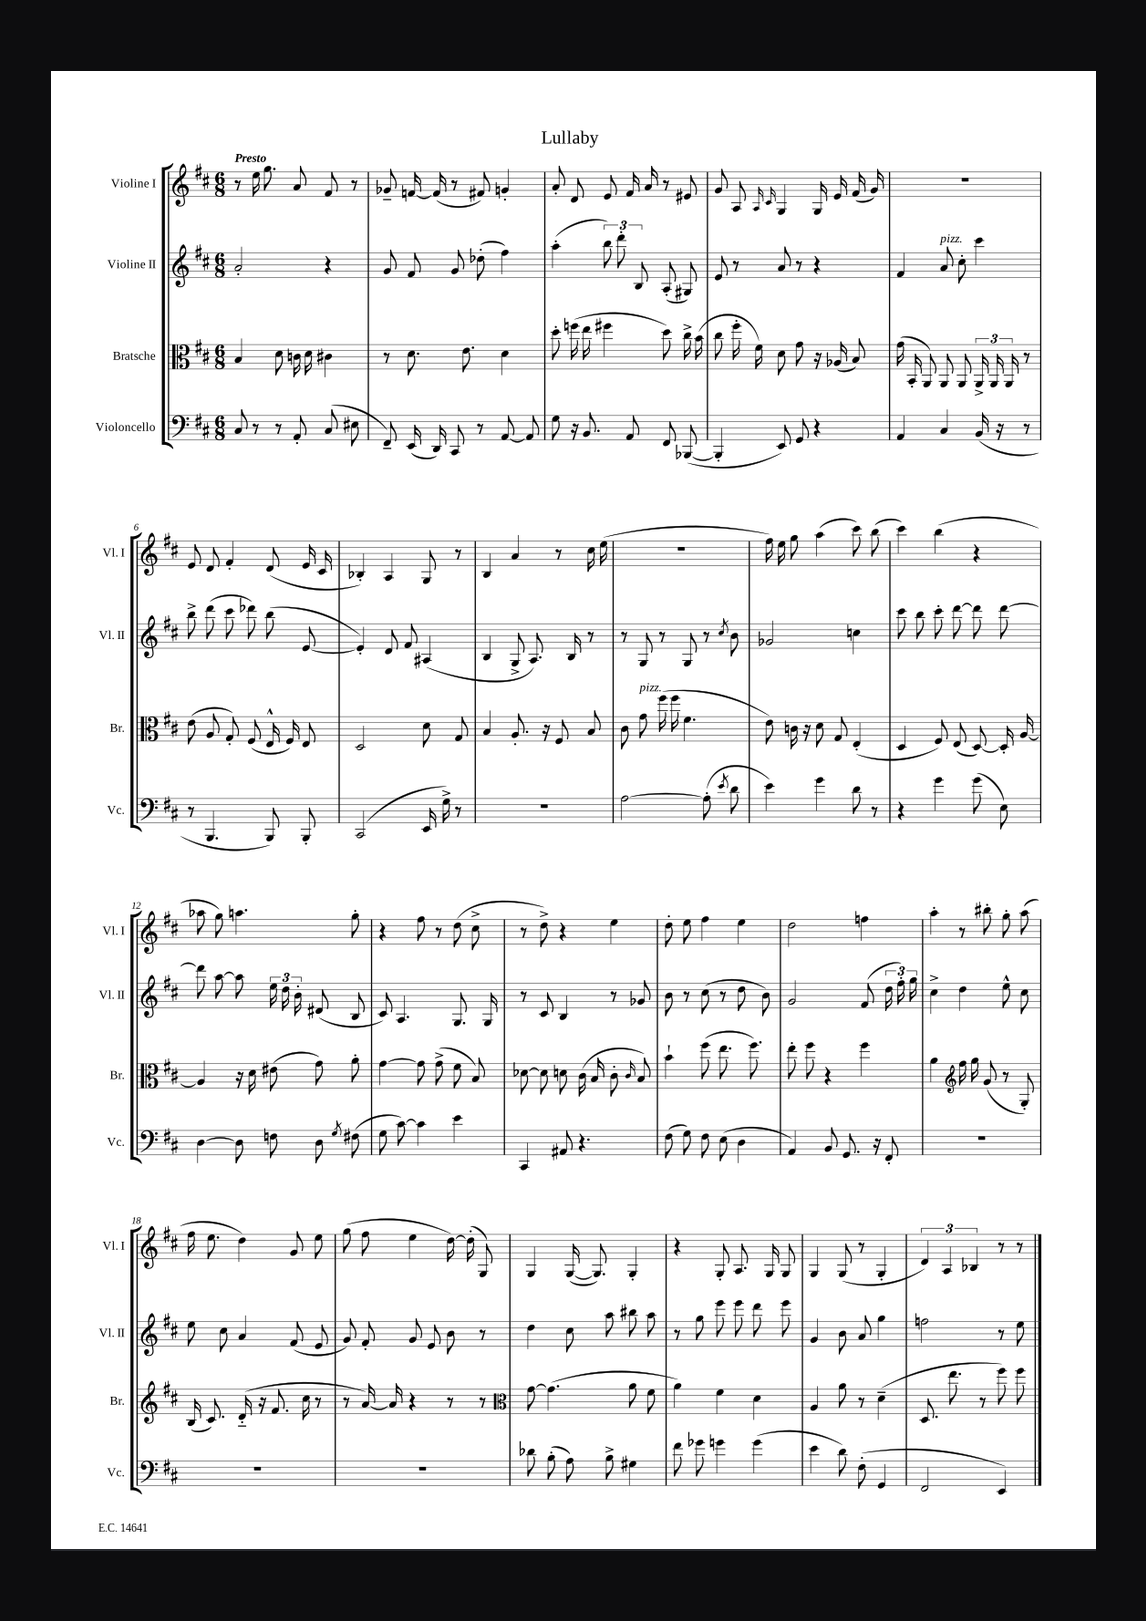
\header { title = "Lullaby" }
<<
\new StaffGroup <<
\new Staff = "s0" \with { instrumentName = "Violine I" shortInstrumentName = "Vl. I" } {
    \clef treble \key d \major \numericTimeSignature \time 6/8 \tempo "Presto"
    \autoBeamOff r8 e''16 g''8. a'8 fis'8 r8 |
    ges'8-- f'16~ f'16( r8 fis'8) g'4-. |
    a'8-. d'8 e'8 fis'16 a'16 r8 eis'8 |
    g'8 a8 \grace { a16 cis'16 } g4 g16 e'16 fis'16( g'16) |
    R2. |
    e'8 d'8 fis'4-. d'8( e'16 cis'16 |
    bes4-.) a4 g8 r8 |
    b4 a'4 r8 cis''16 e''16( |
    R2. |
    fis''16) e''16 g''8 a''4( cis'''8) b''8( |
    cis'''4) b''4( r4 |
    aes''8 g''8) a''4. g''8-. |
    r4 fis''8 r8 d''8( cis''8-> |
    r8 d''8->) r4 e''4 |
    d''8-. e''8 fis''4 e''4 |
    d''2 f''4 |
    a''4-. r8 bis''8-. g''8-. a''8( |
    fis''16 e''8. d''4) g'8 e''8 |
    g''8( fis''8 e''4 d''16~) d''16-.( g8) |
    g4 g16~( g8.) g4-. |
    r4 g8-. a8. g16 g8 |
    g4 g8( r8 g4-. |
    \tuplet 3/2 { d'4) a4 bes4 } r8 r8 \bar "|." |
}
\new Staff = "s1" \with { instrumentName = "Violine II" shortInstrumentName = "Vl. II" } {
    \clef treble \key d \major \numericTimeSignature \time 6/8
    \autoBeamOff a'2-. r4 |
    g'8 fis'8 g'8 des''8-.( fis''4) |
    a''4-.( \tuplet 3/2 { b''8) d'''8-. b8 } a8-.( gis8) |
    e'8 r8 a'8 r8 r4 |
    fis'4 a'8^\markup { \italic "pizz." } cis''8-. cis'''4 |
    b''8-> d'''8( cis'''8 des'''8) b''8( e'8~ |
    e'4-.) d'8 fis'8 ais4( |
    b4 g8-> a8.) b16 r8 |
    r8 g8 r8 g8 r8 \acciaccatura { cis''8 } b'8 |
    ges'2 c''4 |
    cis'''8 b''8 cis'''8-. d'''8~ d'''8 d'''8~ |
    d'''8 a''8~ a''8 \tuplet 3/2 { e''16 d''16 b'16-. } dis'8( b8 |
    cis'8) a4. g8. g16 |
    r8 cis'8 b4 r8 ges'8 |
    b'8 r8 cis''8( r8 d''8 b'8) |
    g'2 fis'8( \tuplet 3/2 { d''16 fis''16-.) g''16 } |
    cis''4-> d''4 e''8-^ cis''8 |
    e''8 cis''8 a'4 fis'8( e'8 |
    g'8) fis'8-. g'8 e'8 b'8 r8 |
    d''4 cis''8 a''8 bis''8 a''8 |
    r8 g''8 e'''8 e'''8 d'''8 e'''8 |
    g'4 b'8 a'8 g''4 |
    f''2 r8 e''8 \bar "|." |
}
\new Staff = "s2" \with { instrumentName = "Bratsche" shortInstrumentName = "Br." } {
    \clef alto \key d \major \numericTimeSignature \time 6/8
    \autoBeamOff b4 d'8 c'16 d'16 cis'4 |
    r8 d'8. e'8. d'4 |
    d''8-. f''16( e''16 fis''4 d''8) cis''16-> b'16( |
    cis''8 fis''16-. fis'16) d'8 g'8 r16 aes16( b8) |
    g'16( b,16-. a,8) a,8 a,8 \tuplet 3/2 { a,16-> a,16 a,16 } r8 |
    e'8( a8 g8-.) fis8( e16-^ fis16) e8 |
    d2 d'8 g8 |
    b4 a8.-. r16 fis8 b8 |
    cis'8 g'8^\markup { \italic "pizz." } fis''16( fis''16 fis'4. |
    e'8) c'16 r16 d'8 g8 e4-.( |
    d4 fis8) e8( d8~) d16-. a16~ |
    a4 r16 d'16 eis'8( g'8) a'8-. |
    g'4~ g'8 g'8->( fis'8 b8) |
    des'8~ des'8 d'8 cis'16( b16 cis'8-. \grace { cis'16 } b8) |
    b'4-! fis''8( e''8. fis''8.) |
    e''8-. fis''8 r4 fis''4 |
    a'4 \clef treble fis''16 g''16 g'8( r8 g8-.) |
    b16( cis'8.) d'16-_( r16 fis'8. cis''16 r8 |
    r8 a'16~) a'16 r4 r8 r8 |
    \clef alto g'8~ g'4.( a'8 fis'8 |
    a'4) fis'4 d'4 |
    a4 a'8 r8 d'4--( |
    d8. e''8. r8 fis''8) fis''8 \bar "|." |
}
\new Staff = "s3" \with { instrumentName = "Violoncello" shortInstrumentName = "Vc." } {
    \clef bass \key d \major \numericTimeSignature \time 6/8
    \autoBeamOff cis8 r8 r8 a,8-. cis8( eis8 |
    fis,8--) e,16( d,16) cis,8 r8 a,8~ a,8 |
    g8 r16 b,8. a,8 fis,8 bes,,8~( |
    bes,,4-. e,8) g,8 r4 |
    a,4 cis4 b,16( r16 r8 |
    r8 b,,4. b,,8) b,,8-. |
    cis,2( e,16 g16->) r8 |
    R2. |
    a2~ a8-.( \acciaccatura { e'8 } d'8 |
    e'4) g'4 d'8 r8 |
    r4 g'4 g'8( e8) |
    d4~ d8 f8 d8 \acciaccatura { g8 } fis8( |
    g8 cis'8~) cis'4 e'4 |
    cis,4 ais,8 r4. |
    fis8( g8) fis8 e8( d4 |
    a,4) b,8 g,8. r16 fis,8-. |
    R2. |
    R2. |
    R2. |
    des'8 b8-.( a8) b8-> gis4 |
    fis'8 ges'8 g'4 g'4( |
    e'4 d'8) fis8-.( g,4 |
    fis,2 e,4) \bar "|." |
}
>>
>>
